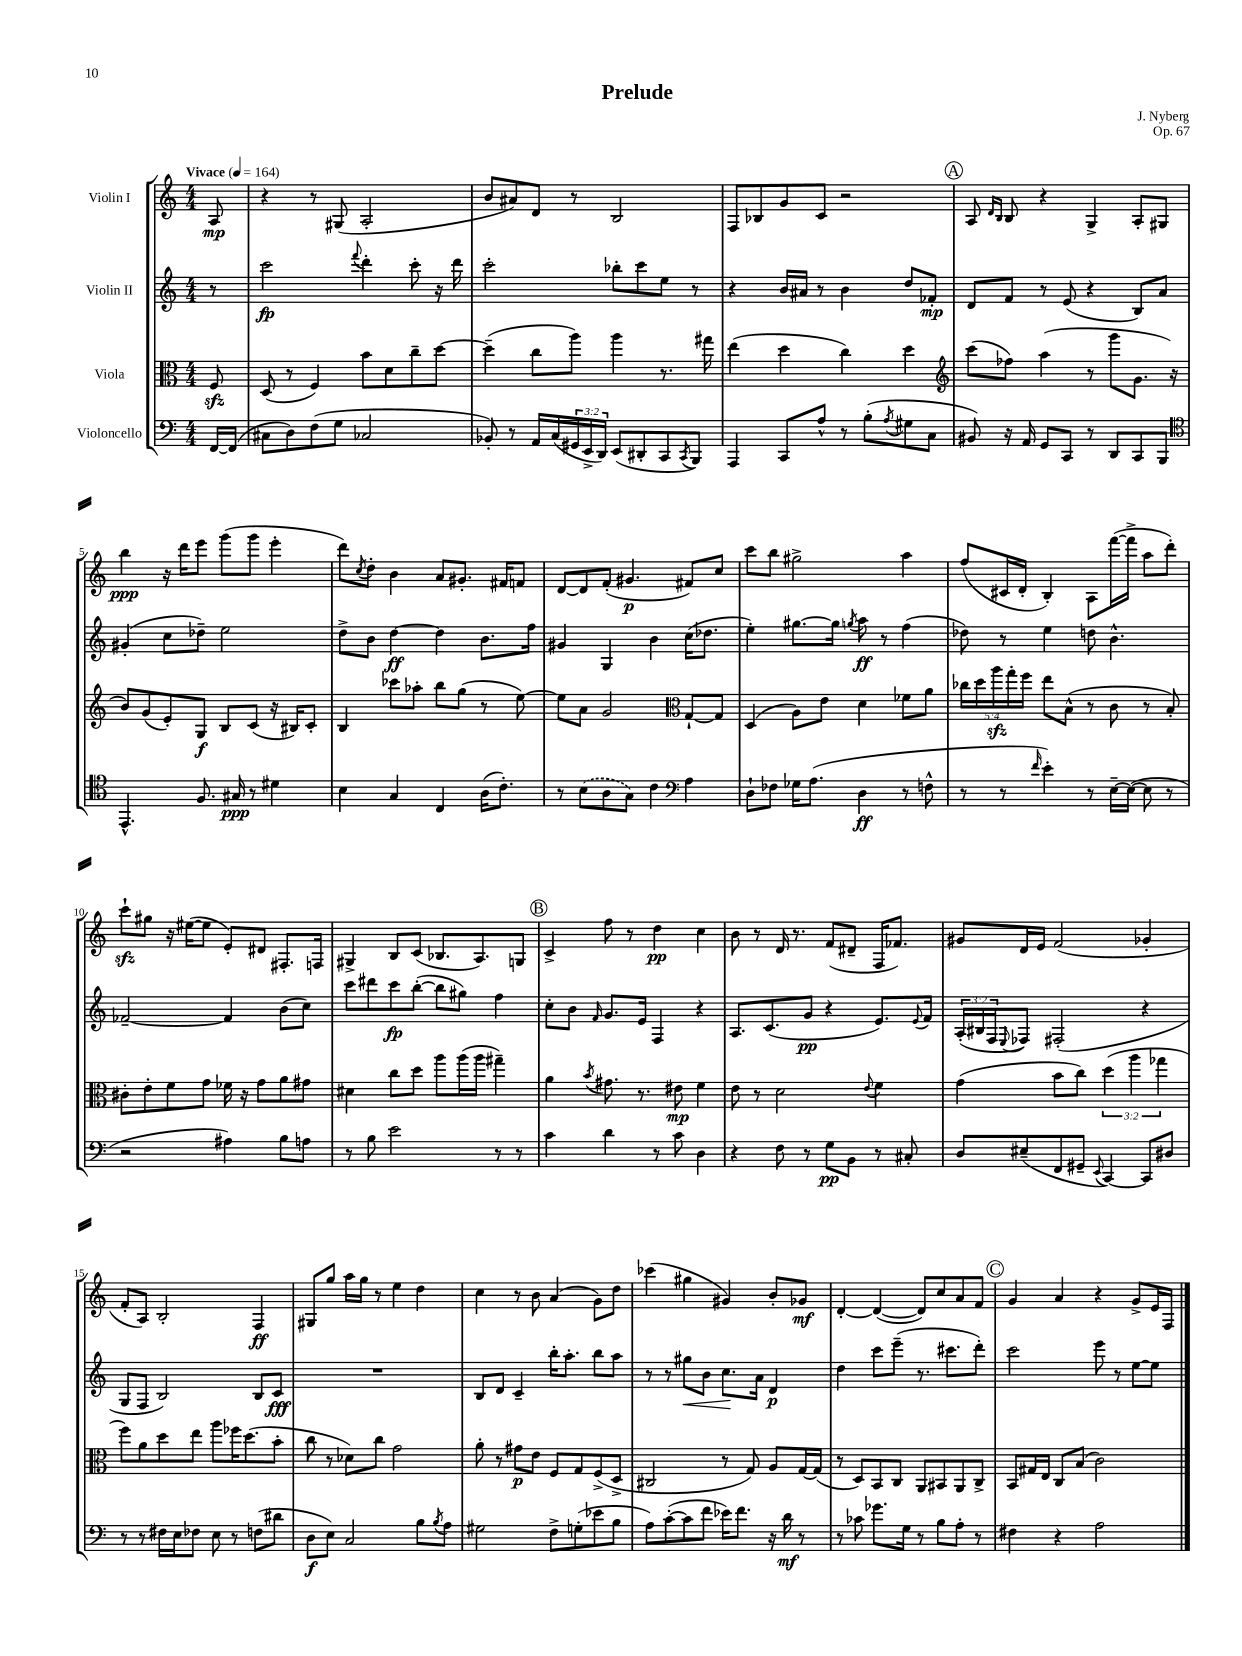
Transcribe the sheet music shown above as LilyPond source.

\header { title = "Prelude" composer = "J. Nyberg" opus = "Op. 67" }
<<
\new StaffGroup <<
\new Staff = "s0" \with { instrumentName = "Violin I" } {
    \clef treble \key c \major \numericTimeSignature \time 4/4 \partial 8 \tempo "Vivace" 4 = 164
    a8\mp |
    r4 r8 gis8( a2-. |
    b'8 ais'8) d'8 r8 b2 |
    f8 bes8 g'8 c'8 r2 |
    \mark \markup { \circle "A" } a8 \grace { d'16 b16 } b8 r4 g4-> a8-. gis8 |
    b''4\ppp r16 d'''16 e'''8 g'''8( g'''8 e'''4-. |
    d'''8) \acciaccatura { c''8 } d''8-. b'4 a'8 gis'8.-. fis'16 f'8 |
    d'8~ d'8 f'8-.( gis'4.\p fis'8) c''8 |
    c'''8 b''8 gis''2-> a''4 |
    f''8( cis'16 d'16-. b4-.) a8 f'''16~( f'''16-> a''8 d'''8-.) |
    c'''8-!\sfz gis''8 r16 eis''16~( eis''8 e'8-.) dis'8 fis8.-. f16 |
    gis4-> b8 c'8( bes8. a8.) g8 |
    \mark \markup { \circle "B" } c'4-> f''8 r8 d''4\pp c''4 |
    b'8 r8 d'16 r8. f'8( dis'8-- f16 fes'8.) |
    gis'8 d'16 e'16 f'2( ges'4-. |
    f'8-. a8) b2-. f4\ff |
    gis8 g''8 a''16 g''16 r8 e''4 d''4 |
    c''4 r8 b'8 a'4( g'8) d''8 |
    ces'''4( gis''4 gis'4) b'8-. ges'8\mf |
    d'4~-. d'4~( d'8) c''8 a'8 f'8 |
    \mark \markup { \circle "C" } g'4 a'4 r4 g'8-> e'16 f16 \bar "|." |
}
\new Staff = "s1" \with { instrumentName = "Violin II" } {
    \clef treble \key c \major \numericTimeSignature \time 4/4 \override Staff.TupletNumber.text = #tuplet-number::calc-fraction-text \partial 8
    r8 |
    c'''2\fp \appoggiatura { f'''8 } d'''4-. c'''8-. r16 d'''16 |
    c'''2-. bes''8-. c'''8 e''8 r8 |
    r4 b'16 ais'16 r8 b'4 d''8 fes'8-.\mp |
    \mark \markup { \circle "A" } d'8 f'8 r8 e'8( r4 b8) a'8 |
    gis'4-.( c''8 des''8--) e''2 |
    d''8-> b'8 d''4~\ff d''4 b'8. f''16 |
    gis'4 g4 b'4 c''16( des''8. |
    e''4-.) gis''8.~ gis''16 \acciaccatura { g''8 } a''8\ff r8 f''4( |
    des''8) r8 e''4 d''8 b'4.-^ |
    fes'2~-- fes'4 b'8( c''8) |
    c'''8 dis'''8 c'''8\fp b''8~-.( b''8 gis''8) f''4 |
    \mark \markup { \circle "B" } c''8-. b'8 \grace { f'16 } g'8. e'16 f4 r4 |
    a8. c'8.( g'8\pp r4 e'8.) \appoggiatura { e'8 } f'16 |
    \tuplet 3/2 { a16-.( bis16 f16 } \appoggiatura { e8 } fes8) fis2-.( r4 |
    g8 f8 b2) b8 c'8\fff |
    R1 |
    b8 d'8 c'4-- b''16-. a''8.-. b''8 a''8 |
    r8 r8 gis''8\< b'8 c''8.\! a'16 d'4\p |
    d''4 c'''8 e'''8--( r8. cis'''8. d'''8-.) |
    \mark \markup { \circle "C" } c'''2 e'''8 r8 e''8~ e''8 \bar "|." |
}
\new Staff = "s2" \with { instrumentName = "Viola" } {
    \clef alto \key c \major \numericTimeSignature \time 4/4 \override Staff.TupletNumber.text = #tuplet-number::calc-fraction-text \partial 8
    f8\sfz |
    d8( r8 f4) b'8 d'8 c''8-- d''8~ |
    d''4--( c''8 a''8) a''4 r8. gis''16 |
    e''4( d''4 c''4) d''4 |
    \mark \markup { \circle "A" } \clef treble c'''8( fes''8) a''4( r8 g'''8 g'8. r16 |
    b'8) g'8( e'8-.) g8\f b8 c'8( r16 bis16) c'8-. |
    b4 ces'''8 aes''8-. b''8 g''8( r8 e''8~) |
    e''8 a'8 g'2 \clef alto g8~-! g8 |
    d4( a8) e'8 d'4 fes'8 a'8 |
    \tuplet 5/4 { ces''16 d''16 a''16\sfz g''16-. f''16 } e''8 b8-^( r8 c'8 r8 b8-.) |
    cis'8-. e'8-. f'8 g'8 fes'16 r16 g'8 a'8 gis'8 |
    dis'4 c''8 d''8 a''8 a''16( a''16 gis''4--) |
    \mark \markup { \circle "B" } a'4 \acciaccatura { b'8 } gis'8. r8. eis'8\mp f'4 |
    e'8 r8 d'2 \appoggiatura { e'8 } f'4 |
    g'4( b'8 c''8) \tuplet 3/2 { d''4( a''4 ges''4 } |
    f''8) a'8 d''8 e''8 a''8 fes''16 d''8.( b'8-. |
    c''8 r8 des'8) c''8 g'2 |
    a'8-. r8 gis'8\p e'8 f8 g8 f8->( d8-> |
    cis2 r8 g8) a8 g16~ g16( |
    r8 d8) b,8 c8 a,8 bis,8 a,8 c8-> |
    \mark \markup { \circle "C" } b,8 gis16 e16 c8 b8( c'2) \bar "|." |
}
\new Staff = "s3" \with { instrumentName = "Violoncello" } {
    \clef bass \key c \major \numericTimeSignature \time 4/4 \override Staff.TupletNumber.text = #tuplet-number::calc-fraction-text \partial 8
    f,16~ f,16( |
    cis8 d8) f8( g8 ces2 |
    bes,8-.) r8 a,16 c16( \tuplet 3/2 { gis,16 e,16-> d,16) } e,8( dis,8-. c,8 \acciaccatura { c,8 } b,,8) |
    a,,4 c,8 a8-^ r8 b8-.( \acciaccatura { a8 } gis8 c8 |
    \mark \markup { \circle "A" } bis,8) r16 a,16 g,8 c,8 r8 d,8 c,8 b,,8 |
    \clef tenor e,4.-^ f8. gis16\ppp r8 dis'4 |
    b4 g4 c4 a16( c'8.-.) |
    r8 \once \slurDashed b8( a8 g8) c'4 \clef bass a4 |
    d8-! fes8 ges16 a8.( d4\ff r8 f8-^ |
    r8 r8 \grace { f'16 } e'4-.) r8 e16~-- e16~( e8 r8 |
    r2 ais4) b8 a8 |
    r8 b8 e'2 r8 r8 |
    \mark \markup { \circle "B" } c'4 d'4 r8 c'8 d4 |
    r4 f8 r8 g8\pp b,8 r8 cis8-. |
    d8 eis8--( f,8 gis,8-- \appoggiatura { e,8 } c,4~) c,8 dis8 |
    r8 r8 fis16 e16 fes8 e8 r8 f8( dis'8 |
    d8\f e8) c2 b8 \acciaccatura { b8 } a8 |
    gis2 f8-> g8-.( ees'8 b8 |
    a8) c'8~-.( c'8 f'8 ees'16) f'8. r16 d'16\mf r8 |
    r8 ces'8 ges'8. g16 r8 b8 a8-. r8 |
    \mark \markup { \circle "C" } fis4 r4 a2 \bar "|." |
}
>>
>>
